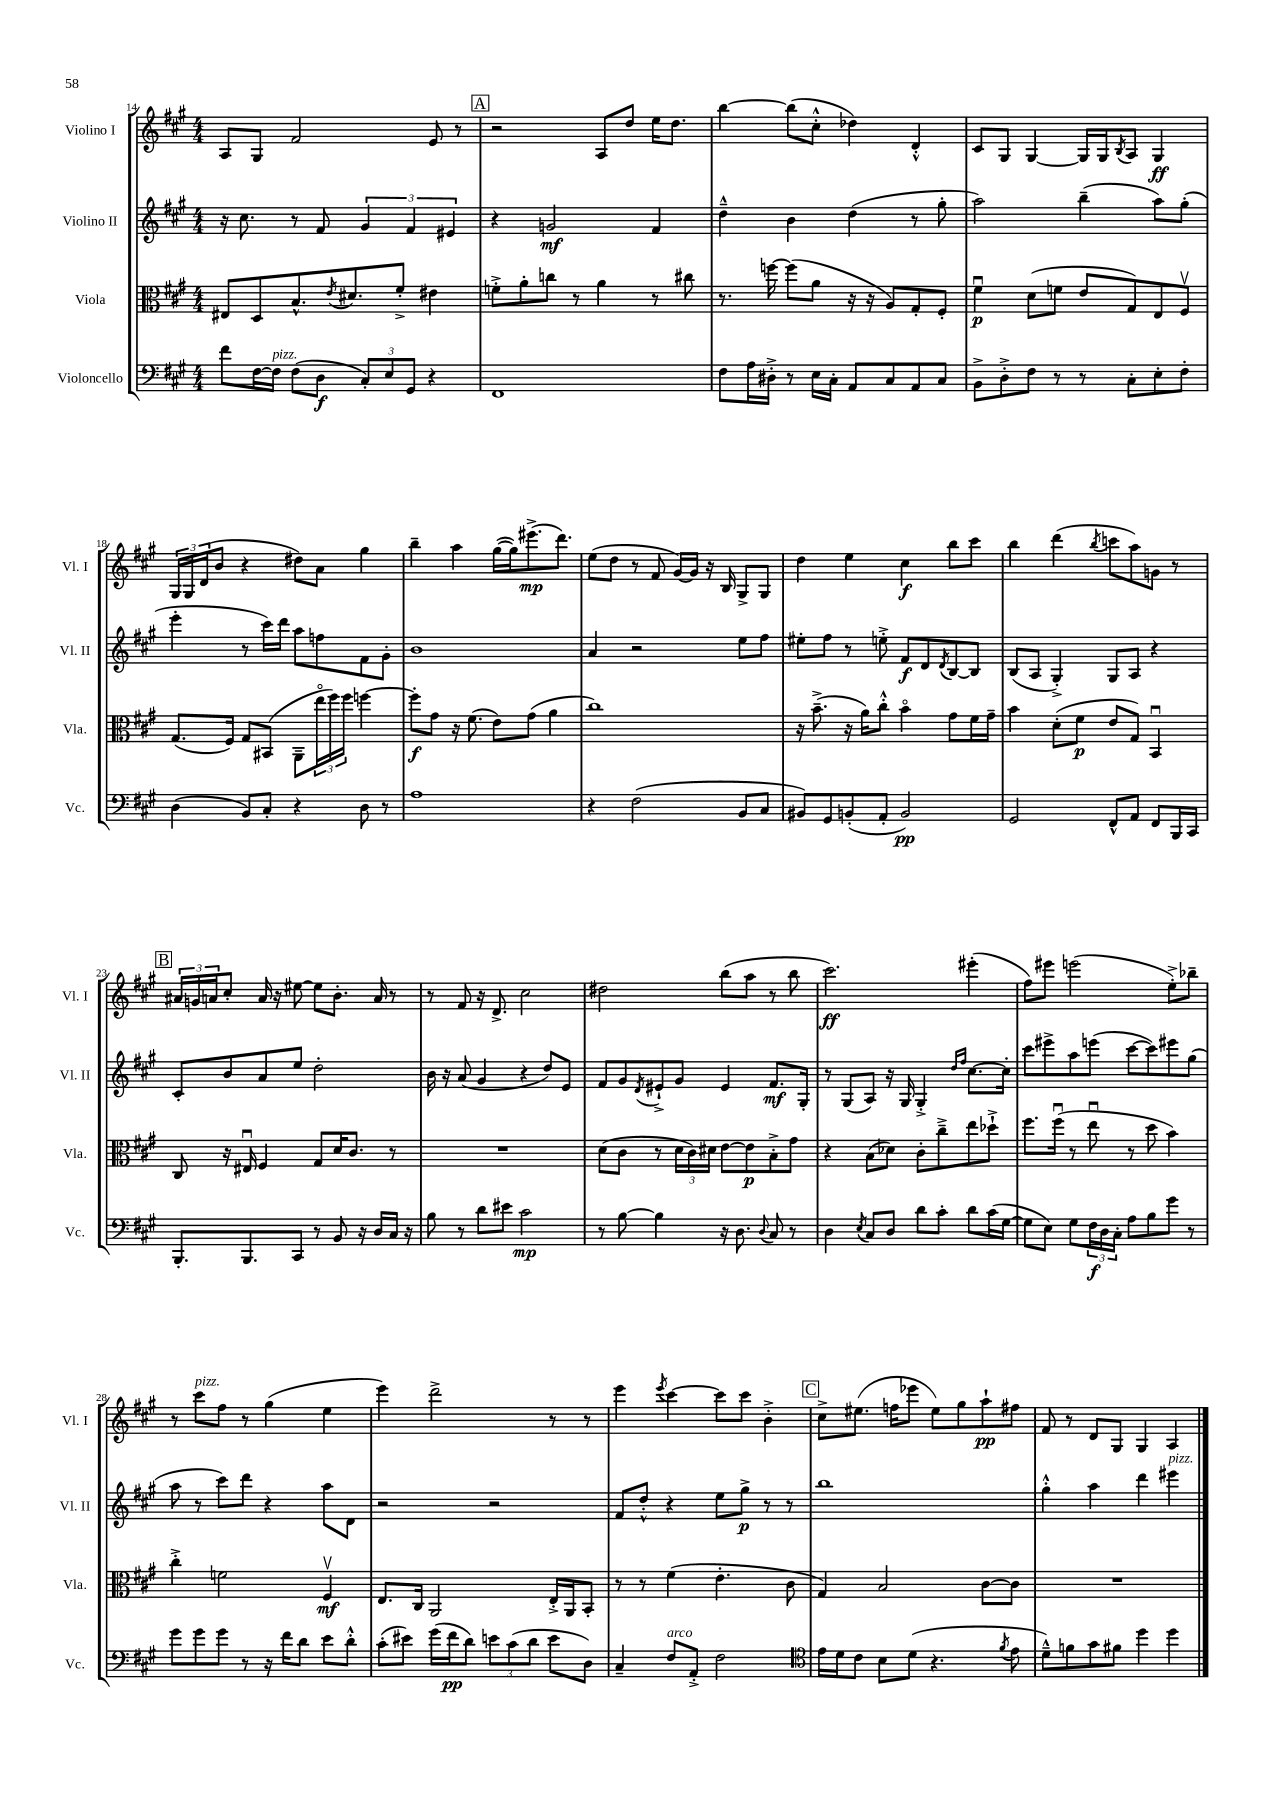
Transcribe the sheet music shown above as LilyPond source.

<<
\new StaffGroup <<
\new Staff = "s0" \with { instrumentName = "Violino I" shortInstrumentName = "Vl. I" } {
    \clef treble \key a \major \numericTimeSignature \time 4/4
    a8 gis8 fis'2 e'8 r8 |
    \mark \markup { \box "A" } r2 a8 d''8 e''16 d''8. |
    b''4~ b''8( cis''8-.-^ des''4) d'4-.-^ |
    cis'8 gis8 gis4~ gis16 gis16 \acciaccatura { b8 } a8 gis4\ff |
    \tuplet 3/2 { gis16 gis16 d'16( } b'8 r4 dis''8) a'8 gis''4 |
    b''4-- a''4 gis''16~( gis''16) eis'''8.->\mp( d'''8.) |
    e''8( d''8 r8 fis'8 gis'16~) gis'16 r16 b16 gis8-> gis8 |
    d''4 e''4 cis''4\f b''8 cis'''8 |
    b''4 d'''4( \acciaccatura { b''8 } c'''8 a''8) g'8 r8 |
    \mark \markup { \box "B" } \tuplet 3/2 { ais'16 g'16 a'16 } cis''8-. a'16 r16 eis''8~ eis''8 b'8.-. a'16 r8 |
    r8 fis'8 r16 d'8.-> cis''2 |
    dis''2 b''8( a''8 r8 b''8 |
    cis'''2.\ff) eis'''4-.( |
    fis''8) eis'''8 e'''2( e''8-.->) bes''8-- |
    r8 cis'''8^\markup { \italic "pizz." } fis''8 r8 gis''4( e''4 |
    e'''4) d'''2-> r8 r8 |
    e'''4 \acciaccatura { e'''8 } cis'''4~ cis'''8 cis'''8 b'4-.-> |
    \mark \markup { \box "C" } cis''8-> eis''8.( f''16 ees'''8 eis''8) gis''8 a''8-!\pp fis''8 |
    fis'8 r8 d'8 gis8 gis4 a4 \bar "|." |
}
\new Staff = "s1" \with { instrumentName = "Violino II" shortInstrumentName = "Vl. II" } {
    \clef treble \key a \major \numericTimeSignature \time 4/4
    r16 cis''8. r8 fis'8 \tuplet 3/2 { gis'4 fis'4 eis'4 } |
    \mark \markup { \box "A" } r4 g'2\mf fis'4 |
    d''4---^ b'4 d''4( r8 gis''8-. |
    a''2) b''4--( a''8) gis''8-.( |
    e'''4-. r8 cis'''16) d'''16 a''8 f''8 fis'8 gis'8-. |
    b'1 |
    a'4 r2 e''8 fis''8 |
    eis''8-. fis''8 r8 e''8-.-> fis'8\f d'8 \acciaccatura { d'8 } b8~ b8 |
    b8( a8 gis4-.->) gis8 a8 r4 |
    \mark \markup { \box "B" } cis'8-. b'8 a'8 e''8 d''2-. |
    b'16 r16 a'8( gis'4 r4 d''8) e'8 |
    fis'8 gis'8 \acciaccatura { d'8 } eis'8-!-> gis'8 eis'4 fis'8.\mf gis16-. |
    r8 gis8( a8) r16 gis16 gis4-.-> \grace { d''16 fis''16 } cis''8.~ cis''16-. |
    cis'''8 eis'''8-> a''8 e'''8( cis'''8~ cis'''8) eis'''8 gis''8( |
    a''8 r8 cis'''8) d'''8 r4 a''8 d'8 |
    r2 r2 |
    fis'8 d''8-.-^ r4 e''8 gis''8->\p r8 r8 |
    \mark \markup { \box "C" } b''1 |
    gis''4-.-^ a''4 d'''4 eis'''4^\markup { \italic "pizz." } \bar "|." |
}
\new Staff = "s2" \with { instrumentName = "Viola" shortInstrumentName = "Vla." } {
    \clef alto \key a \major \numericTimeSignature \time 4/4
    eis8 d8 b8.-^ \acciaccatura { e'8 } dis'8. fis'8-.-> eis'4 |
    \mark \markup { \box "A" } f'8-.-> a'8-. c''8 r8 a'4 r8 cis''8 |
    r8. f''16~ f''8( a'8 r16 r16 a8) gis8-. fis8-. |
    fis'4\downbow\p d'8( f'8 e'8 gis8) e8 fis8\upbow |
    gis8.( fis16) gis8 bis,8( a,8-- \tuplet 3/2 { e''16\flageolet fis''16) fis''16 } f''4~ |
    f''8-.\f gis'8 r16 fis'8.( e'8) gis'8( a'4 |
    cis''1) |
    r16 b'8.--->( r16 a'16) cis''8-.-^ b'4\flageolet gis'8 fis'16 gis'16-- |
    b'4 d'8-.( fis'8\p e'8 gis8) b,4\downbow |
    \mark \markup { \box "B" } cis8 r16 eis16\downbow fis4 gis8 d'16 cis'8. r8 |
    R1 |
    d'8( cis'8 r8 \tuplet 3/2 { d'16 cis'16) dis'16 } e'8~ e'8\p b8-.-> gis'8 |
    r4 b8( des'8) cis'8-. cis''8---> e''8 des''8-!-> |
    fis''8. fis''16\downbow( r8 e''8\downbow r8 d''8 b'4) |
    cis''4-.-> f'2 fis4\upbow\mf |
    e8. cis16 a,2 e16-.-> a,16 b,8-. |
    r8 r8 fis'4( e'4.-. cis'8 |
    \mark \markup { \box "C" } gis4) b2 cis'8~ cis'8 |
    R1 \bar "|." |
}
\new Staff = "s3" \with { instrumentName = "Violoncello" shortInstrumentName = "Vc." } {
    \clef bass \key a \major \numericTimeSignature \time 4/4
    fis'8 fis16~ fis16^\markup { \italic "pizz." } fis8( d8\f \tuplet 3/2 { cis8-.) e8 gis,8 } r4 |
    \mark \markup { \box "A" } fis,1 |
    fis8 a16 dis16-.-> r8 e16 cis16-. a,8 cis8 a,8 cis8 |
    b,8-> d8-.-> fis8 r8 r8 cis8-. e8-. fis8-. |
    d4( b,8) cis8-. r4 d8 r8 |
    a1 |
    r4 fis2( b,8 cis8 |
    bis,8) gis,8 b,8-.( a,8-. b,2\pp) |
    gis,2 fis,8-^ a,8 fis,8 b,,16 cis,16 |
    \mark \markup { \box "B" } b,,8.-. b,,8. cis,8 r8 b,8 r16 d16 cis16 r16 |
    b8 r8 d'8 eis'8 cis'2\mp |
    r8 b8~ b4 r16 d8. \appoggiatura { d8 } cis8 r8 |
    d4 \acciaccatura { e8 } cis8 d8 d'8 cis'8-. d'8 cis'16( gis16~ |
    gis8 e8) gis8 \tuplet 3/2 { fis16\f d16 cis16-. } a8 b8 gis'8 r8 |
    gis'8 gis'8 gis'8 r8 r16 fis'16 d'8 e'8 d'8-.-^ |
    cis'8-.( eis'8) gis'16( fis'16\pp d'8) \tuplet 3/2 { e'8 cis'8( d'8 } e'8 d8) |
    cis4-- fis8^\markup { \italic "arco" } a,8-.-> fis2 |
    \mark \markup { \box "C" } \clef tenor e'16 d'16 cis'8 b8 d'8( r4. \acciaccatura { fis'8 } e'8 |
    d'8---^) f'8 gis'8 fis'8 d''4 d''4 \bar "|." |
}
>>
>>
\layout { \context { \Score currentBarNumber = #14 } }
